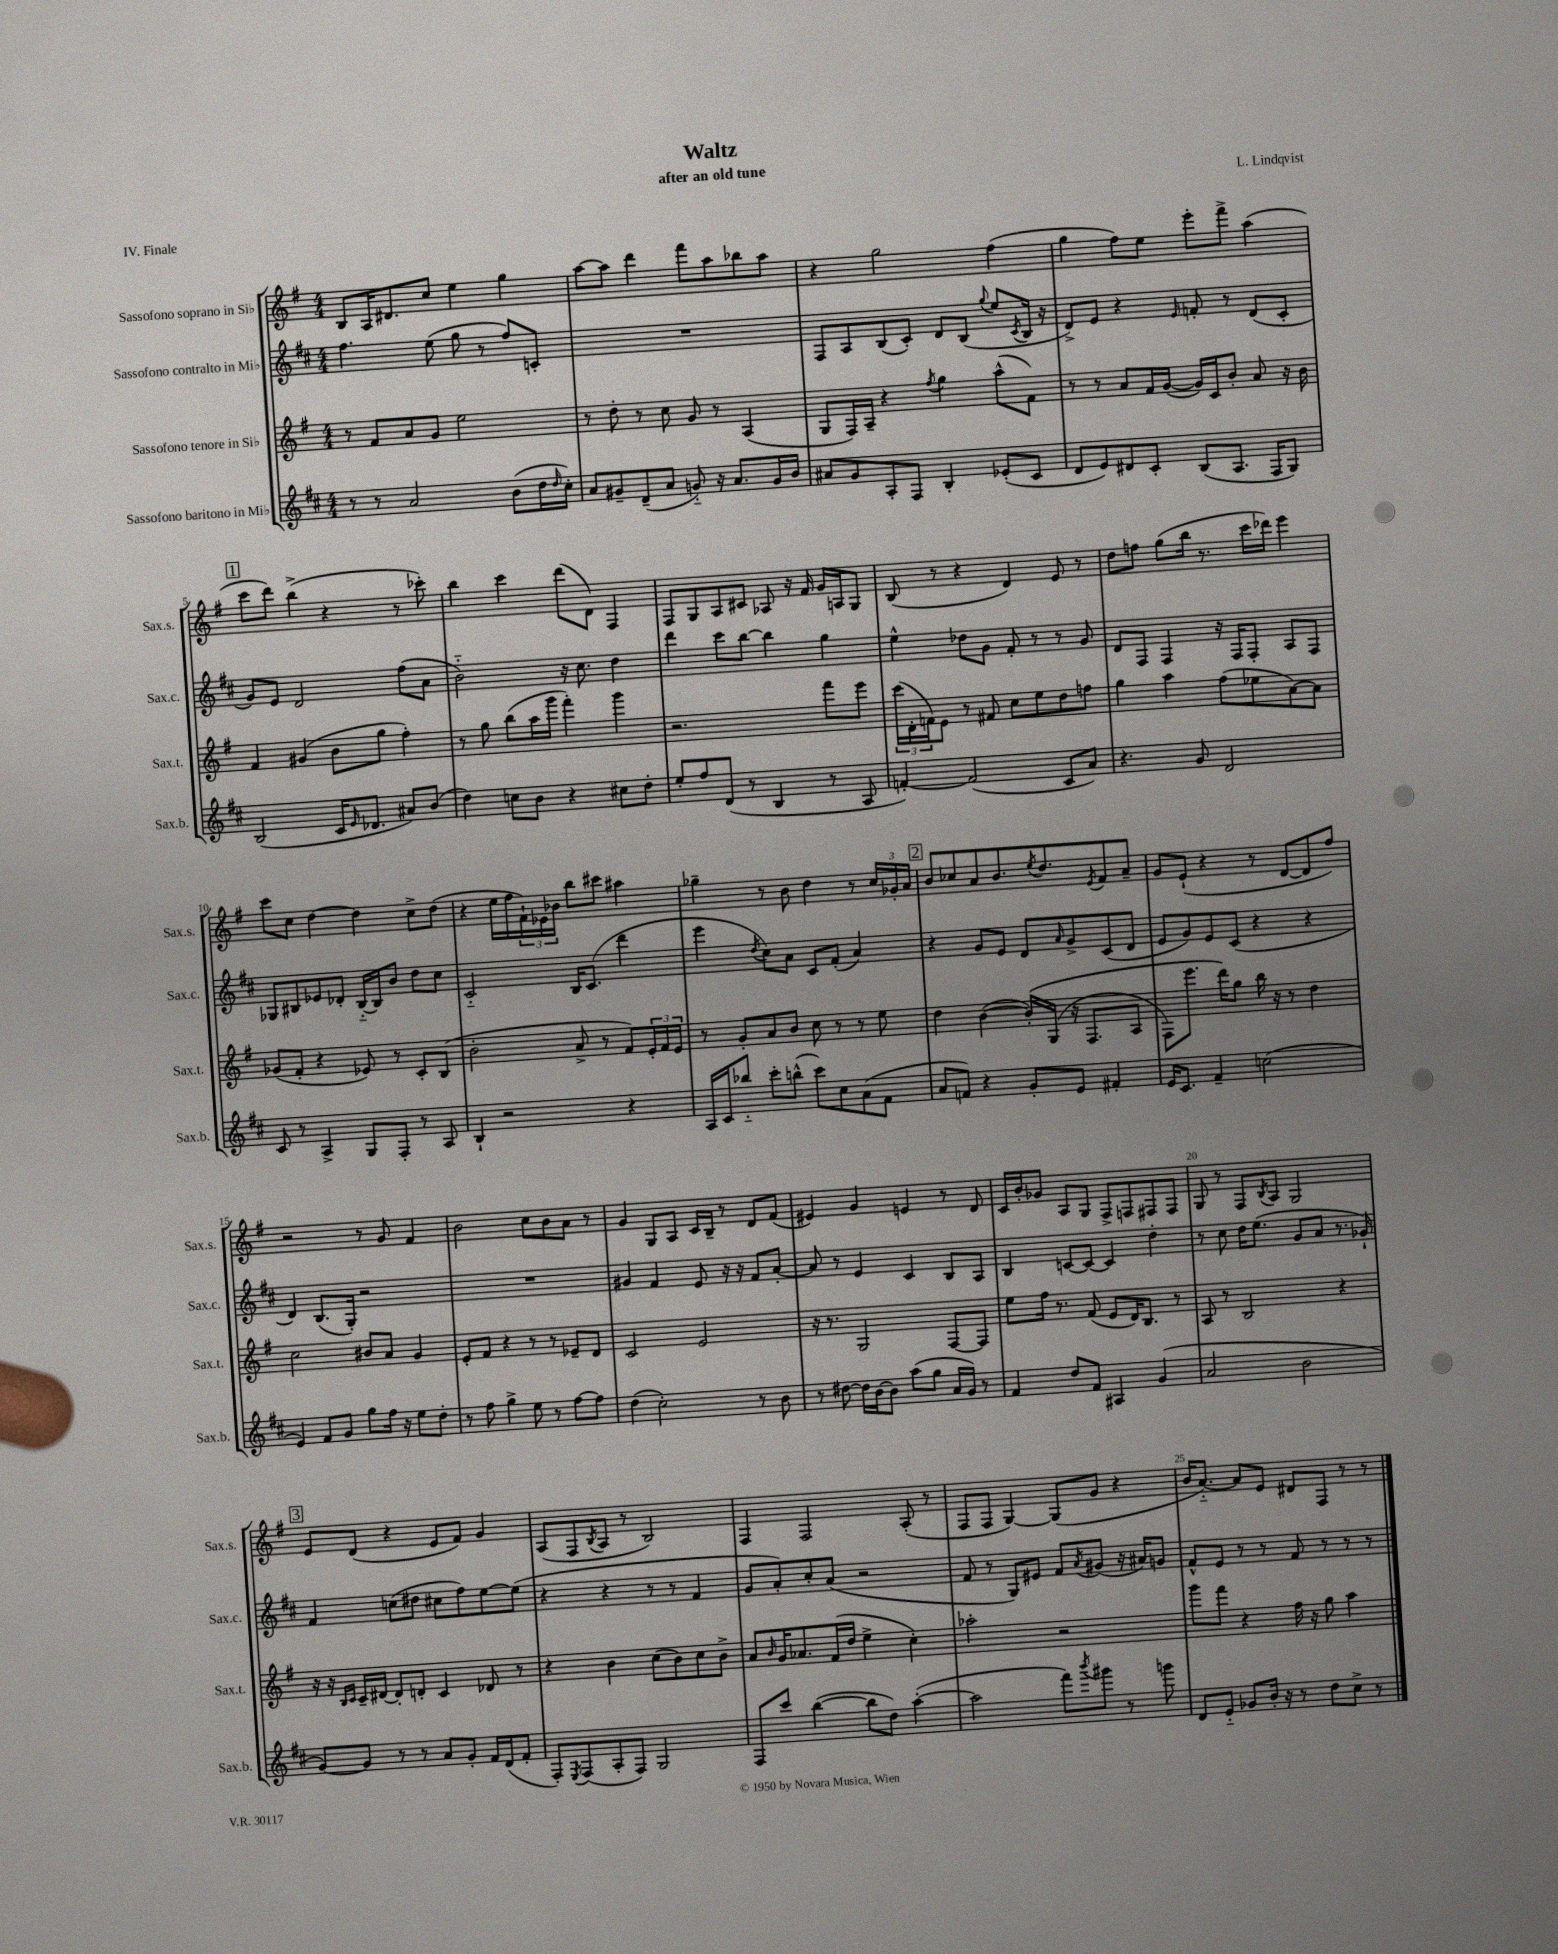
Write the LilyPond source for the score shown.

\header { title = "Waltz" composer = "L. Lindqvist" subtitle = "after an old tune" piece = "IV. Finale" }
<<
\new StaffGroup <<
\new Staff = "s0" \with { instrumentName = "Sassofono soprano in Sib" shortInstrumentName = "Sax.s." } {
    \clef treble \key g \major \numericTimeSignature \time 4/4
    b8 a16 dis'8. c''8 e''4 g''4 |
    a''8~ a''8 d'''4 fis'''8 a''8 bes''8 a''8 |
    r4 g''2 fis''4( |
    g''4 fis''8) e''8 e'''8-. fis'''8-> a''4( |
    \mark \markup { \box "1" } c'''8 d'''8) b''4->( r4 r8 ces'''8-.) |
    b''4 c'''4 d'''8( d'8) fis4 |
    fis8 g8 a8 cis'8 aes8 r16 fis'16 g'16 a16 g8 |
    b8( r8 r4 d'4) e'8 r8 |
    d''8 f''8 g''8( b''16 r8. c'''16 des'''16) e'''4 |
    c'''8 c''8 d''4~ d''4 c''8-> d''8( |
    r4 e''16 fis''16 \tuplet 3/2 { fis'16-!) ees'16 bes'16 } b''8 cis'''8 ais''4 |
    ges''4-- r8 b'8 d''4 r8 \tuplet 3/2 { c''16 ges'16-. a'16 } |
    \mark \markup { \box "2" } b'8 ces''8 a'8 b'8. \acciaccatura { e''8 } d''8. \acciaccatura { e'8 } fis'8 a'8-- |
    g'8 e'8-!( r4 r8 d'8~ d'8 fis''8) |
    r2 r8 g'8 fis'4 |
    b'2 c''8 b'8 a'8 r8 |
    g'4 g8 a8 c'16 b16-- r8 d'8 fis'8( |
    eis'4) g'4 e'4 r8 d'8 |
    c'16 b'16-. ges'8 a8 g8 fis8-> f8 fis8 fis8 |
    g8 r8 fis8 \acciaccatura { b8 } a8 g2 |
    \mark \markup { \box "3" } e'8 d'8( r4 e'8 fis'8) g'4 |
    a8( fis8 \acciaccatura { b8 } a8 r8 b2) |
    fis4 fis2 a8-.( r8 |
    fis8 fis8 g4~) g8( g'8 r4 |
    b'16 a'8.~-_) a'8 e'8 dis'8 fis8 r8 r8 \bar "|." |
}
\new Staff = "s1" \with { instrumentName = "Sassofono contralto in Mib" shortInstrumentName = "Sax.c." } {
    \clef treble \key d \major \numericTimeSignature \time 4/4
    fis''4. e''8( g''8 r8 fis''8) c'8-. |
    R1 |
    fis8 a8 b8( cis'8-.) d'8 b8( \appoggiatura { g''8 } e''8 \acciaccatura { cis'8 } b16 r16 |
    d'8->) e'8 r4 \grace { e'16 } f'8-. r8 d'8( cis'8-. |
    \mark \markup { \box "1" } g'8) e'8 d'2 fis''8( a'8 |
    b'2-_) r16 cis''8. d''4 |
    d'''4 cis'''8 b''8~ b''4 g''4 |
    e''4-^ des''8 g'8 fis'8-. r8 r8 g'8 |
    d'8 fis8 fis4 r16 fis16 fis8-. a8 fis8 |
    ges8 bis8 ees'8 des'8-. bis16~-_ bis16 b'8 d''8 cis''8 |
    cis'2-_ b16 cis'8.( d'''4 |
    e'''4 \acciaccatura { d''8 } cis''8) a'8 cis'8 fis'8-.( a'4) |
    \mark \markup { \box "2" } r4 g'8 e'8 d'8 \grace { a'16 } g'8-> cis'8( d'8 |
    e'8 g'8) e'8 cis'8( r4 r4 |
    d'4) b8.( g16-.) r2 |
    R1 |
    gis'4 fis'4 e'8 r16 r16 fis'8 a'8~-. |
    a'8 r8 e'4 cis'4 b8 a8 |
    b4 c'8~ c'8~ c'4 d''4-. |
    r8 cis''8 d''16 e''8.( g'8 a'8 r8. ges'16-!) |
    \mark \markup { \box "3" } fis'4 c''8( dis''8 cis''8 fis''8) e''8~ e''8( |
    r4 r4 r8 r8 fis'4 |
    g'8 a'8-.) cis''8-. a'8( r2 |
    fis'8 r8 g8) eis'8 fis'8 \acciaccatura { a'8 } gis'8( r16 ais'16) g'8 |
    fis'8-^ e'8 r8 r8 fis'8 r8 r8 r8 \bar "|." |
}
\new Staff = "s2" \with { instrumentName = "Sassofono tenore in Sib" shortInstrumentName = "Sax.t." } {
    \clef treble \key g \major \numericTimeSignature \time 4/4
    r8 fis'8 a'8 g'8 e''2 |
    r8 d''8-. r8 c''8 g'8 r8 a4( |
    g8 fis16) a16-- r4 \acciaccatura { fis''8 } g''4 a''8-^( fis'8) |
    r8 r8 a'8 fis'16 g'16~( g'16) c'16 b'8-. a'8 r16 b'16 |
    \mark \markup { \box "1" } fis'4 gis'4( b'8 g''8 fis''4-.) |
    r8 g''8 b''8( a''16 g'''16 fis'''4-.) g'''4 |
    r2. fis'''8 e'''8 |
    \tuplet 3/2 { c'''16( d'16-. f'16) } e'8 r8 fis'8 c''8 e''8 d''8 f''8 |
    g''4 a''4 fis''8( ees''8 a'8~) a'8 |
    ges'8( fis'8-. r4 ees'8) r8 c'8-. b8( |
    b'2-. a'8-> r8 fis'8) \tuplet 3/2 { e'16-. fis'16 e'16 } |
    r8 g'8-. a'8 b'8 c''8 r8 r8 e''8 |
    \mark \markup { \box "2" } d''4 b'4~( b'16-.)\( g16( r16 fis8. a8 |
    fis8) e'''8. d'''16\) g''8 b''16 r16 r8 d''4 |
    c''2 bis'8 a'8 g'4 |
    e'8-. fis'8 r4 r8 r8 ees'8-- d'8 |
    c'2 e'2 |
    r16 r8. g2 fis8~ fis8 |
    e''8 fis''16 r8. fis'8( e'8 d'16) b8. r8 |
    a8 r8 b2 r4 |
    \mark \markup { \box "3" } r16 r16 \grace { b16 c'16 } c'16-- dis'16~ dis'8-. d'8-. c'4 des'8 r8 |
    r4 b'4 c''8( b'8) c''8 b'8-> |
    a'8 \grace { b'16 } g'16 aes'8. fis'16( d''16 e''4-> c''4-.) |
    aes''2-. r2 |
    g'''8 fis'''8 r4 fis''16 r16 g''8 a''4 \bar "|." |
}
\new Staff = "s3" \with { instrumentName = "Sassofono baritono in Mib" shortInstrumentName = "Sax.b." } {
    \clef treble \key d \major \numericTimeSignature \time 4/4
    r8 r8 a'2 b'8( d''16 \grace { d''16 } cis''16-.) |
    a'8 gis'8-- d'8--( a'8 g'8-_) r16 a'8. g'16 b'16 |
    ais'8 g'8 a8-. fis8 b4-. ees'8-.( cis'8 |
    d'8 e'8) dis'8 cis'8-. b8( a8. fis16 g8) |
    \mark \markup { \box "1" } b2( cis'16 \grace { e'16 } des'8. ais'8) b'8( |
    d''4) c''8 b'8 r4 cis''8 d''8-. |
    e''8-. fis''8 d'8( r8 b4 r8 a8 |
    f'4~-.) f'2( cis'8 a'8) |
    r4. g'8 d'2 |
    cis'8 r8 a4-> g8 fis8-. r8 a8 |
    b4-! r2 r4 |
    a16 cis'16 bes''8-_ cis'''8-. b''8-^( cis'''8) cis''8 a'8( fis'8 |
    \mark \markup { \box "2" } a'8 f'8) r4 g'8-. e'8 fis'4-. |
    e'16 cis'8. fis'4-- c''2( |
    e'4) fis'8 g'8 g''8 fis''16 r16 e''8 d''8-. |
    r8 fis''8 g''4-> e''8 r8 fis''8~ fis''8 |
    d''4( cis''2-.) r8 b'8 |
    r8 dis''8~ dis''16 b'16~ b'8 a''8( g''8 a'16 g'16) r8 |
    fis'4 d''8 fis'8 ais4 g'4( |
    a'2 b'2 |
    \mark \markup { \box "3" } g'8~) g'8 r8 r8 a'8 g'8-. fis'16 d'16( fis'8-. |
    fis8-.) \acciaccatura { e8 } fis8( a8-. fis8) g2 |
    fis8 cis'''8 b''4~( b''8 d''8) a''4~-.( |
    a''2 fis'''8) \acciaccatura { b'''8 } gis'''8 r8 g'''8 |
    d'8 e'8-_ ges'8 b'16-. r16 r8 d''8 cis''8-> r8 \bar "|." |
}
>>
>>
\layout { \context { \Score \override BarNumber.break-visibility = ##(#f #t #t) barNumberVisibility = #(every-nth-bar-number-visible 5) } }
